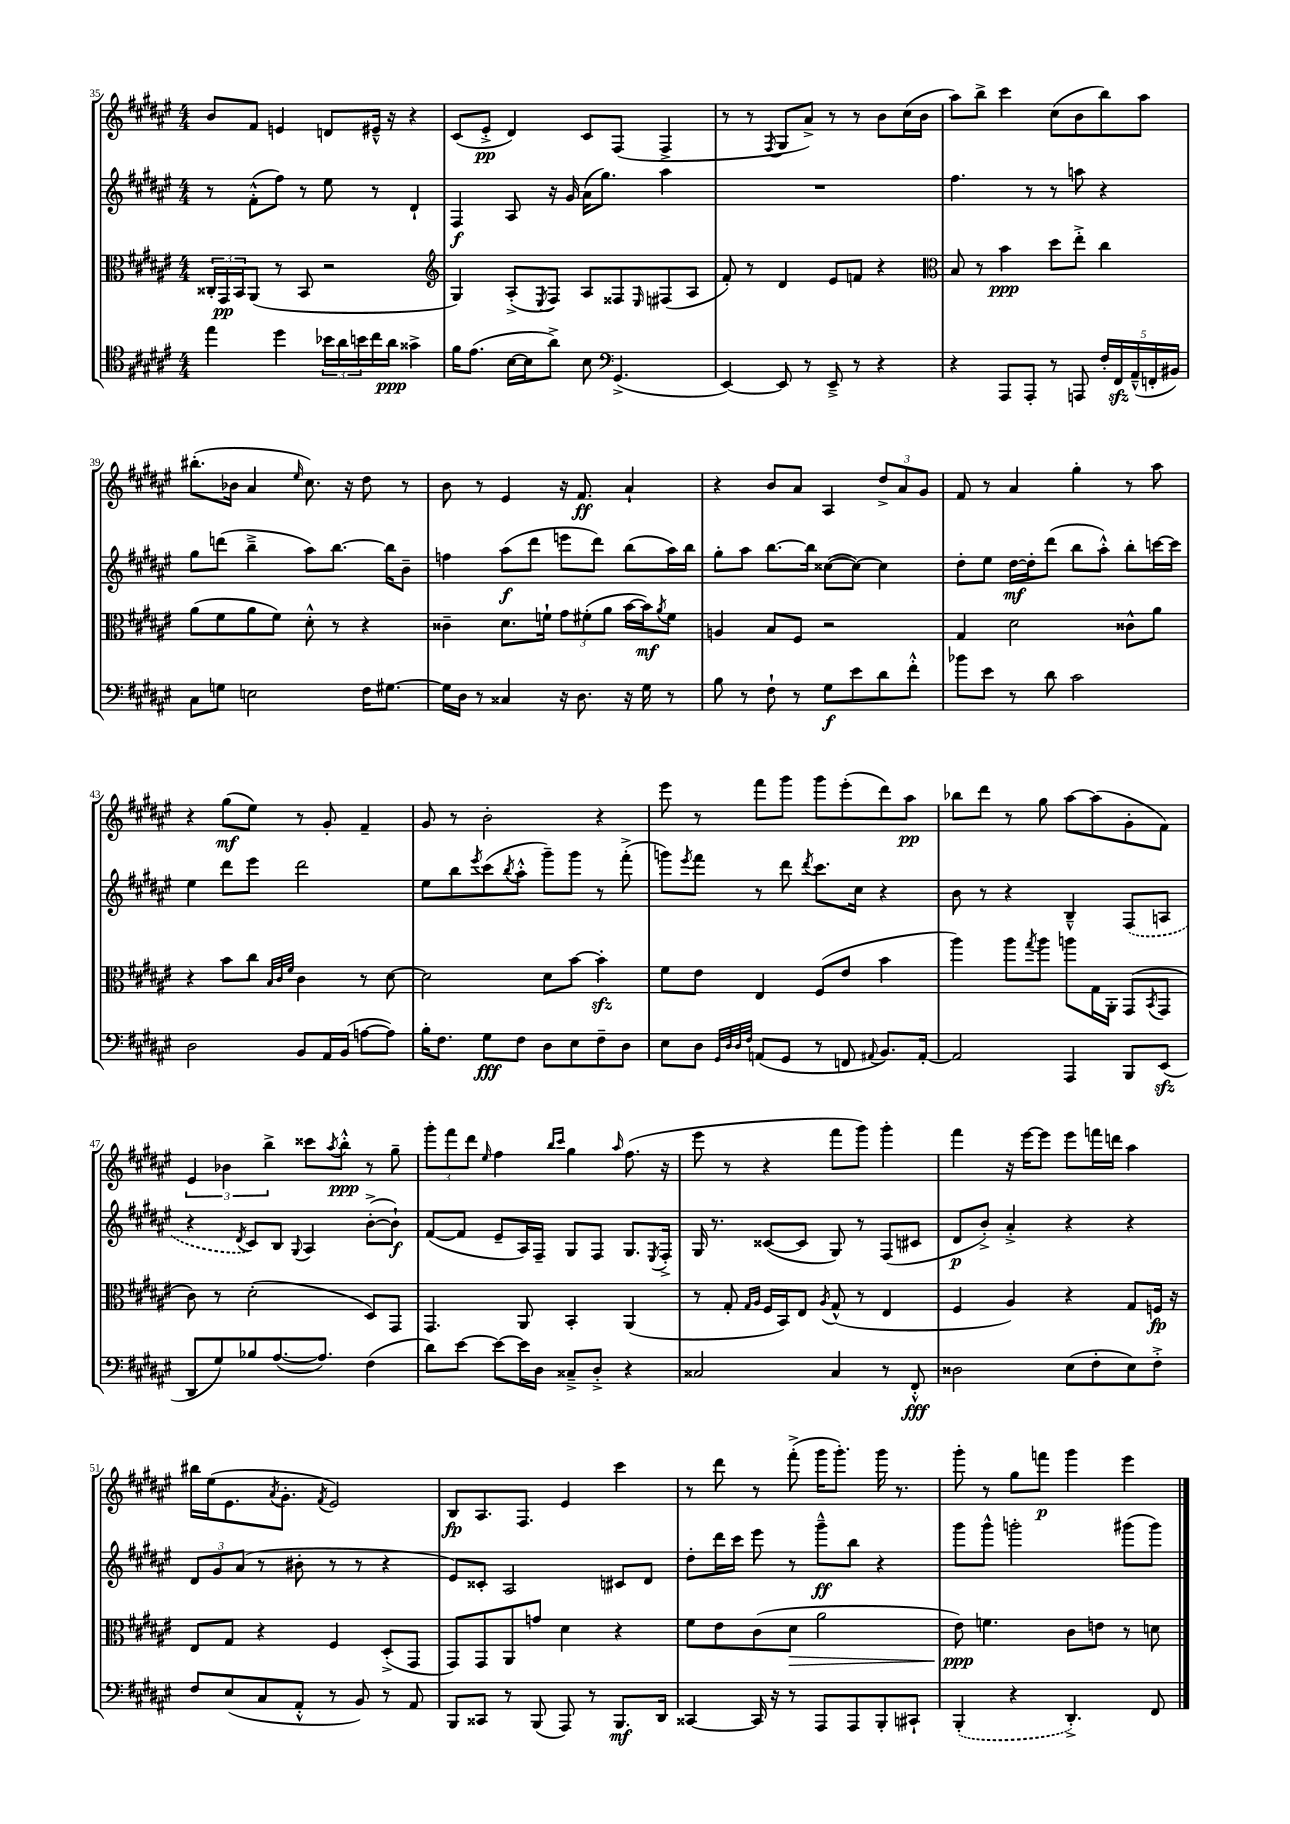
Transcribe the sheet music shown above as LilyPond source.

<<
\new StaffGroup <<
\new Staff = "s0" {
    \clef treble \key fis \major \numericTimeSignature \time 4/4
    b'8 fis'8 e'4 d'8 eis'16---^ r16 r4 |
    cis'8( eis'8-.->\pp dis'4) cis'8 fis8( fis4-> |
    r8 r8 \acciaccatura { fis8 } gis8 ais'8->) r8 r8 b'8 cis''16( b'16 |
    ais''8) b''8-> cis'''4 cis''8( b'8 b''8) ais''8 |
    bis''8.-.( bes'16 ais'4 \grace { eis''16 } cis''8.) r16 dis''8 r8 |
    b'8 r8 eis'4 r16 fis'8.\ff ais'4-! |
    r4 b'8 ais'8 ais4 \tuplet 3/2 { dis''8-> ais'8 gis'8 } |
    fis'8 r8 ais'4 gis''4-. r8 ais''8 |
    r4 gis''8\mf( eis''8) r8 gis'8-. fis'4-- |
    gis'8 r8 b'2-. r4 |
    eis'''8 r8 fis'''8 gis'''8 gis'''8 eis'''8-.( dis'''8) ais''8\pp |
    bes''8 dis'''8 r8 gis''8 ais''8~ ais''8( gis'8-. fis'8) |
    \tuplet 3/2 { eis'4 bes'4 b''4-> } cisis'''8 \acciaccatura { ais''8 } b''8-.-^\ppp r8 gis''8-- |
    \tuplet 3/2 { gis'''8-. fis'''8 dis'''8 } \grace { eis''16 } fis''4 \grace { b''16 cis'''16 } gis''4 \grace { ais''16 } fis''8.( r16 |
    eis'''8 r8 r4 fis'''8 gis'''8) gis'''4-. |
    fis'''4 r16 eis'''16~ eis'''8 eis'''8 f'''16 d'''16 ais''4 |
    bis''16 eis''16( eis'8. \acciaccatura { ais'8 } gis'8.-. \acciaccatura { fis'8 } eis'2) |
    b8\fp ais8. fis8. eis'4 cis'''4 |
    r8 dis'''8 r8 fis'''8-.->( gis'''16 gis'''8.-.) gis'''16 r8. |
    gis'''8-. r8 gis''8 f'''8\p gis'''4 eis'''4 \bar "|." |
}
\new Staff = "s1" {
    \clef treble \key fis \major \numericTimeSignature \time 4/4
    r8 fis'8-.-^( fis''8) r8 eis''8 r8 dis'4-! |
    fis4\f ais8 r16 gis'16 ais'16( gis''8.) ais''4 |
    R1 |
    fis''4. r8 r8 a''8 r4 |
    gis''8 d'''8( b''4---> ais''8) b''8.~ b''16 b'8-- |
    f''4 ais''8\f( dis'''8 e'''8 dis'''8) b''8( ais''16) b''16 |
    gis''8-. ais''8 b''8.~ b''16 cisis''8~( cisis''8~) cisis''4 |
    dis''8-. eis''8 dis''16~\mf dis''16-. dis'''8( b''8 ais''8-.-^) b''8-. c'''16~ c'''16 |
    eis''4 dis'''8 eis'''8 dis'''2 |
    eis''8 b''8 \acciaccatura { eis'''8 } cis'''8( \acciaccatura { b''8 } ais''8-.-^ gis'''8--) gis'''8 r8 fis'''8-.->( |
    g'''8) \acciaccatura { eis'''8 } fis'''8 r8 dis'''8 \acciaccatura { dis'''8 } cis'''8. cis''16 r4 |
    b'8 r8 r4 b4---^ \once \slurDashed fis8( a8 |
    r4 \acciaccatura { dis'8 } cis'8) b8 \appoggiatura { gis8 } ais4 b'8~-.->( b'8-!\f) |
    fis'8~( fis'8 eis'8-- ais16) fis16-- gis8 fis8 gis8. \acciaccatura { eis8 } fis16-.-> |
    gis16 r8. cisis'8~( cisis'8 gis8) r8 fis8( cis'8 |
    dis'8\p b'8-.->) ais'4-.-> r4 r4 |
    \tuplet 3/2 { dis'8 gis'8 ais'8( } r8 bis'8-. r8 r8 r4 |
    eis'8) cisis'8-. ais2 cis'8 dis'8 |
    dis''8-. dis'''16 cis'''16 eis'''8 r8 gis'''8---^\ff b''8 r4 |
    gis'''8 gis'''8-^ g'''2-. gis'''8( gis'''8) \bar "|." |
}
\new Staff = "s2" {
    \clef alto \key fis \major \numericTimeSignature \time 4/4
    \tuplet 3/2 { cisis16-. gis,16\pp b,16 } ais,8( r8 b,8 r2 |
    \clef treble gis4) ais8-.->( \acciaccatura { eis8 } fis8) ais8 fisis8 \grace { eis16 } fis8( ais8 |
    fis'8-.) r8 dis'4 eis'8 f'8 r4 |
    \clef alto b8 r8 b'4\ppp dis''8 eis''8-.-> cis''4 |
    ais'8( fis'8 ais'8 fis'8) dis'8-.-^ r8 r4 |
    cisis'4-- dis'8. f'16-! \tuplet 3/2 { gis'8 fis'8-.( ais'8 } b'16~ b'16\mf) \acciaccatura { ais'8 } fis'8 |
    a4 b8 fis8 r2 |
    gis4 dis'2 cisis'8-^ ais'8 |
    r4 b'8 cis''8 \grace { b32 cis'32 fis'32 } cis'4 r8 dis'8~ |
    dis'2 dis'8 b'8~ b'4-.\sfz |
    fis'8 eis'8 eis4 fis8( eis'8 b'4 |
    ais''4) ais''8 \acciaccatura { gis''8 } ais''8 a''8 gis16 ais,16-. gis,8( \acciaccatura { b,8 } gis,8 |
    cis'8) r8 dis'2-.( dis8) gis,8 |
    gis,4. ais,8 b,4-. ais,4( |
    r8 gis8-. \grace { gis16 ais16 } fis16 b,16) eis8 \acciaccatura { ais8 } gis8-^( r8 eis4 |
    fis4 ais4) r4 gis8 f16\fp r16 |
    eis8 gis8 r4 fis4 dis8-.->( gis,8 |
    gis,8) gis,8 ais,8 g'8 dis'4 r4 |
    fis'8 eis'8 cis'8( dis'8\> ais'2 |
    eis'8\ppp\!) f'4. cis'8 e'8 r8 d'8 \bar "|." |
}
\new Staff = "s3" {
    \clef tenor \key fis \major \numericTimeSignature \time 4/4
    eis''4 dis''4 \tuplet 3/2 { bes'16 ais'16 b'16 } cis''16 ais'16\ppp gisis'4-> |
    fis'16 eis'8.( b16~ b16 ais'8->) b8 \clef bass gis,4.->( |
    eis,4~) eis,8 r8 eis,8---> r8 r4 |
    r4 ais,,8 ais,,8-. r8 a,,8 \tuplet 5/4 { fis16-. fis,16\sfz ais,16---^( f,16-. bis,16) } |
    cis8 g8 e2 fis16 gis8.~ |
    gis16 dis16 r8 cisis4 r16 dis8. r16 gis16 r8 |
    b8 r8 fis8-! r8 gis8\f eis'8 dis'8 fis'8-.-^ |
    bes'8 eis'8 r8 dis'8 cis'2 |
    dis2 b,8 ais,16 b,16( a8~ a8) |
    b16-. fis8. gis8\fff fis8 dis8 eis8 fis8-- dis8 |
    eis8 dis8 \grace { gis,32 dis32 dis32 fis32 } a,8( gis,8 r8 f,8 \appoggiatura { ais,8 } b,8.) ais,16~-. |
    ais,2 ais,,4 b,,8 eis,8\sfz( |
    dis,8 gis8) bes8 ais8.~( ais8.) fis4( |
    dis'8) eis'8~ eis'8~ eis'16 dis16 cisis8---> dis8-.-> r4 |
    cisis2 cisis4 r8 fis,8-.-^\fff |
    disis2 eis8( fis8-. eis8) fis8-.-> |
    fis8 eis8( cis8 ais,8-.-^ r8 b,8) r8 ais,8 |
    b,,8 cisis,8 r8 b,,8( ais,,8) r8 b,,8.\mf dis,16 |
    cisis,4~ cisis,16 r16 r8 ais,,8 ais,,8 b,,8-. cis,8-! |
    \once \slurDashed b,,4-.( r4 dis,4.-.->) fis,8 \bar "|." |
}
>>
>>
\layout { \context { \Score currentBarNumber = #35 } }
